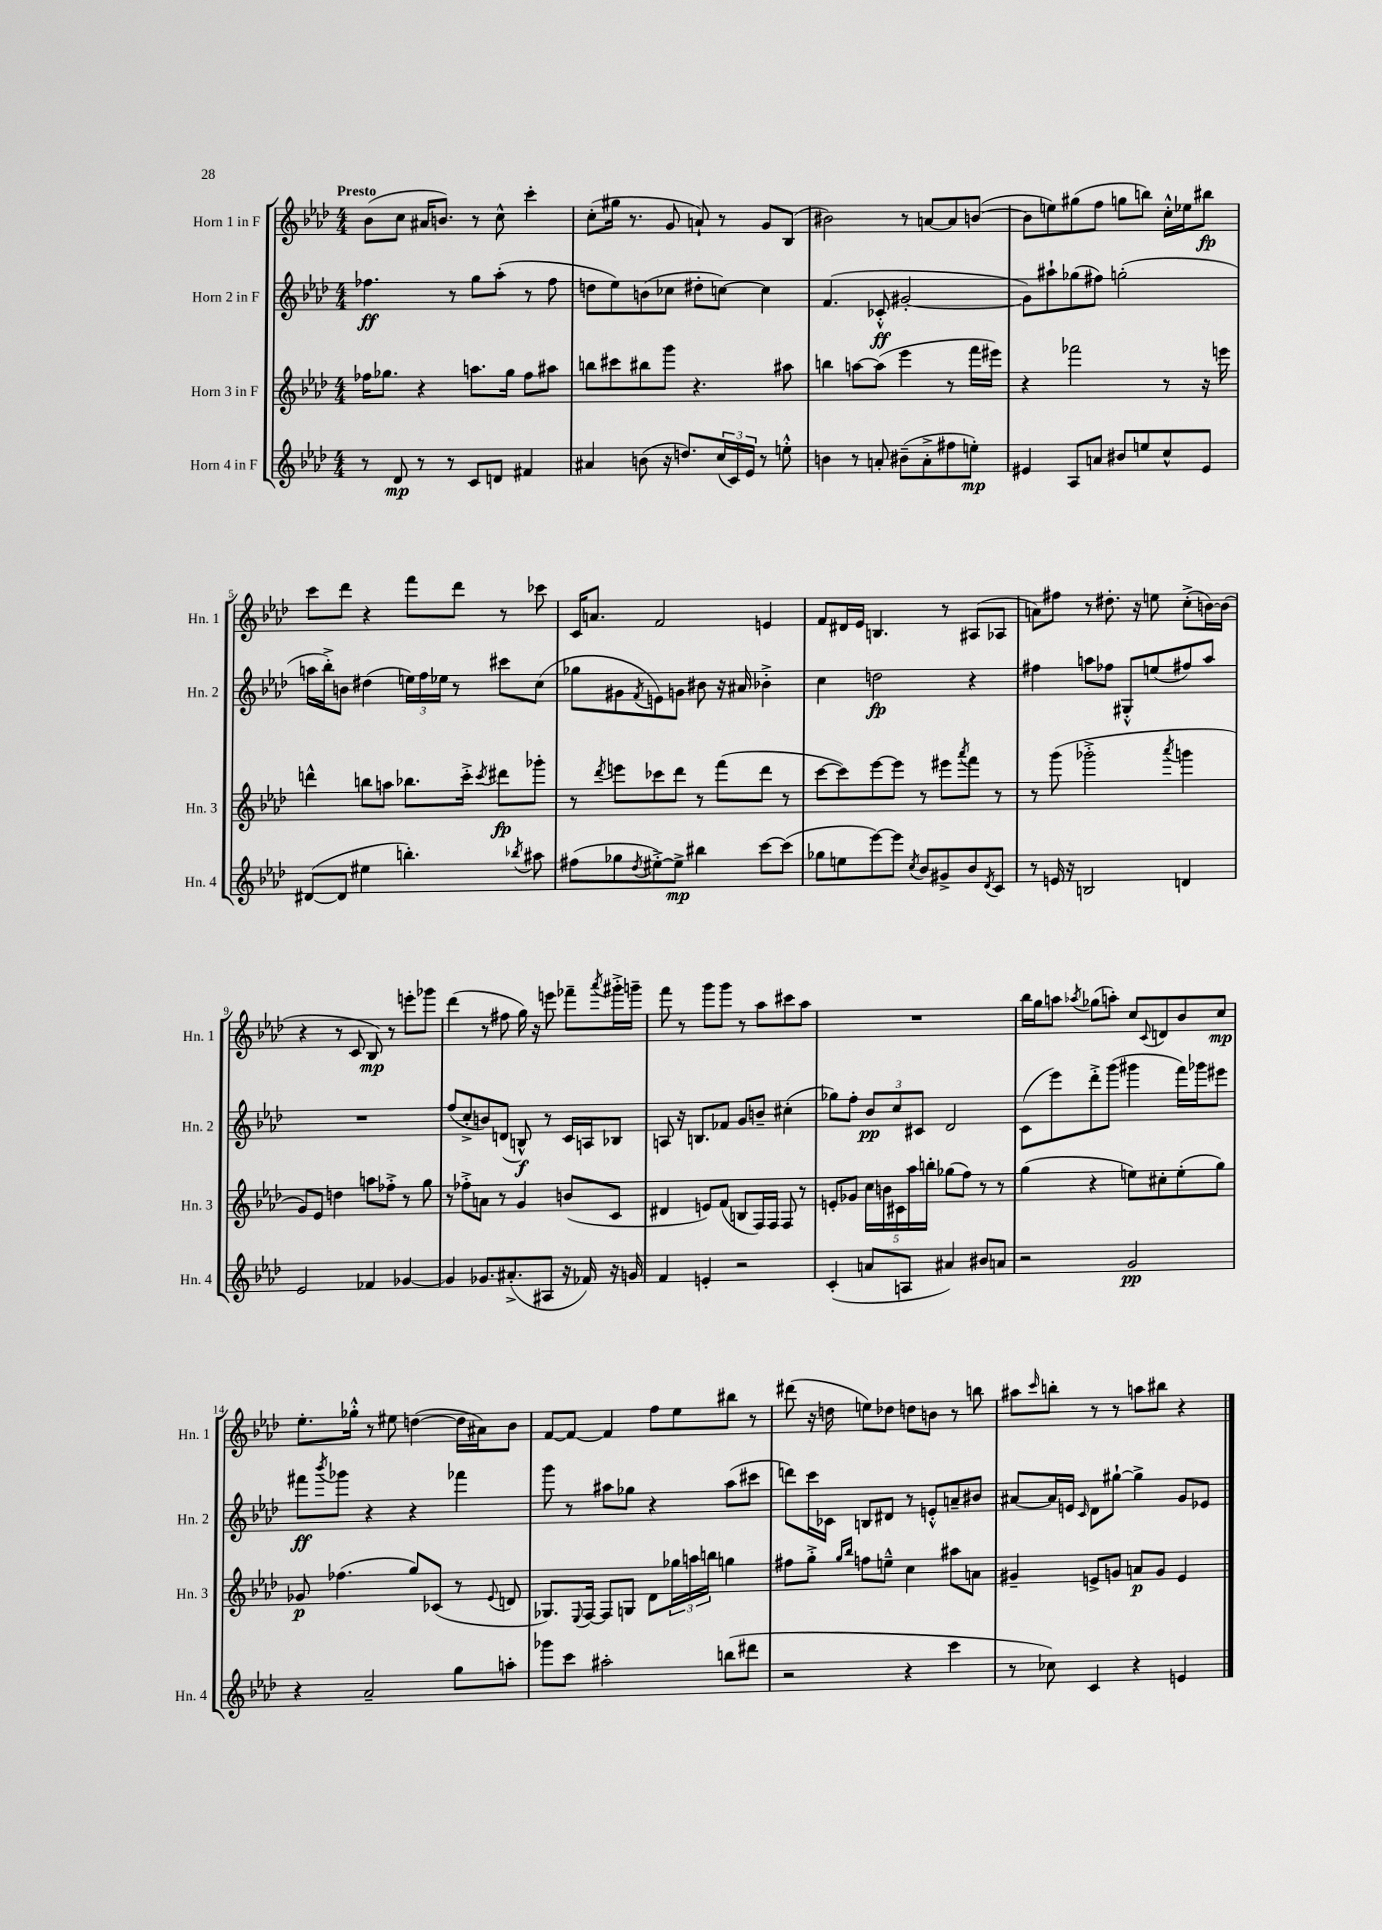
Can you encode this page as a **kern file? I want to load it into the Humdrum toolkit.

**kern	**dynam	**kern	**dynam	**kern	**dynam	**kern	**dynam
*part4	*part4	*part3	*part3	*part2	*part2	*part1	*part1
*staff4	*staff4	*staff3	*staff3	*staff2	*staff2	*staff1	*staff1
*I"Horn 4 in F	*	*I"Horn 3 in F	*	*I"Horn 2 in F	*	*I"Horn 1 in F	*
*I'Hn. 4	*	*I'Hn. 3	*	*I'Hn. 2	*	*I'Hn. 1	*
*clefG2	*	*clefG2	*	*clefG2	*	*clefG2	*
*k[b-e-a-d-]	*	*k[b-e-a-d-]	*	*k[b-e-a-d-]	*	*k[b-e-a-d-]	*
*M4/4	*	*M4/4	*	*M4/4	*	*M4/4	*
=1	=1	=1	=1	=1	=1	=1	=1
!	!	!	!	!	!	!LO:TX:a:B:t=Presto	!
8r	.	16ff-X\KL	.	4.ff-X\	ff	(8b-\L	.
.	.	8.gg-X\J	.	.	.	.	.
8d-/	mp	.	.	.	.	8cc\J	.
8r	.	4r	.	.	.	16a#X/KL	.
.	.	.	.	.	.	8.bn/J)	.
8r	.	.	.	8r	.	.	.
8c/L	.	8.aan\L	.	8gg\L	.	8r	.
8dn/J	.	.	.	(8aa-'\J	.	8cc^^\	.
.	.	16gg-\Jk	.	.	.	.	.
4f#X/	.	8ff-\L	.	8r	.	4ccc'\	.
.	.	8aa#X\J	.	8ff-\	.	.	.
=2	=2	=2	=2	=2	=2	=2	=2
4a#X/	.	8bbn\L	.	8ddn\L	.	(8cc'\L	.
.	.	8ccc#X\	.	8ee-\)	.	16gg#X\Jk	.
.	.	.	.	.	.	8.r	.
(8bn\	.	8bb#X\	.	(8bn\	.	.	.
16r	.	8ggg\J	.	8cc-X\J	.	8g/	.
8.ddn/L)	.	.	.	.	.	.	.
.	.	4.r	.	8dd#X'\L	.	8an`/)	.
(24cc/L	.	.	.	[8ccn\J)	.	8r	.
24c/)	.	.	.	.	.	.	.
24e-/JJ	.	.	.	.	.	.	.
8r	.	.	.	4cc\]	.	8g/L	.
8een'^^\	.	8aa#X\	.	.	.	(8B-/J	.
=3	=3	=3	=3	=3	=3	=3	=3
4bn\	.	4bbn\	.	(4.f/	.	2b#X\)	.
8r	.	[8aan\L	.	.	.	.	.
8an'/	.	(8aa\J]	.	8c-X'^^/	ff	.	.
(8b#X~\L	.	4eee-\	.	[2g#X'/	.	8r	.
8a'^\	.	.	.	.	.	[8an/L	.
8ff#X\	.	8r	.	.	.	8a/]	.
8een'\J)	mp	16fff\LL	.	.	.	([8bn/J	.
.	.	16eee#X\JJ)	.	.	.	.	.
=4	=4	=4	=4	=4	=4	=4	=4
4e#X/	.	4r	.	8g#\L])	.	8b\L]	.
.	.	.	.	8aa#X`\	.	8een\)	.
8A-/L	.	2fff-X\	.	(8gg-X\	.	(8gg#X\	.
8an/J	.	.	.	8ff#X\J)	.	8ff\J	.
8b#X/L	.	.	.	(2ggn'\	.	8ggn\L	.
8een/	.	.	.	.	.	8bbn\J)	.
8cc^^/	.	8r	.	.	.	16cc'^^\LL	.
.	.	.	.	.	.	16ee-X\J	.
8e#/J	.	16r	.	.	.	8bb#X\J	fp
.	.	16eeen\	.	.	.	.	.
!!LO:LB:g=z
=5	=5	=5	=5	=5	=5	=5	=5
([8d#X/L	.	4dddn^^\	.	16aan\LL	.	8ccc\L	.
.	.	.	.	16bb-'^\J)	.	.	.
8d#/J]	.	.	.	8bn\J	.	8ddd-\J	.
4ee#X\	.	8bbn\L	.	(4dd#X\	.	4r	.
.	.	8aan\J	.	.	.	.	.
4.bbn'\)	.	8.bb-X\L	.	24een\LL)	.	8fff\L	.
.	.	.	.	24ff\	.	.	.
.	.	.	.	24ee-X\JJ	.	.	.
.	.	.	.	8r	.	8ddd-\J	.
.	.	16ccc'^\Jk	.	.	.	.	.
.	.	8qccc/	.	.	.	.	.
.	.	8ddd#X\L	fp	8ccc#X\L	.	8r	.
8qbb-X/	.	.	.	.	.	.	.
8aa#X\	.	8ggg-X'\J	.	(8cc\J	.	8ccc-X\	.
=6	=6	=6	=6	=6	=6	=6	=6
(8ff#X\L	.	8r	.	8gg-X\L	.	16c/KL	.
.	.	.	.	.	.	8.an/J	.
.	.	8qddd-/	.	.	.	.	.
8gg-X\	.	8eeen\L	.	8g#X\	.	.	.
8qdd-/	.	.	.	8qf/	.	.	.
[8ee#X'^\)	.	8ccc-X\	.	8en\)	.	2f/	.
8ee#^\J]	mp	8ddd-\J	.	8gn\J	.	.	.
4bb#X\	.	8r	.	8b#X\	.	.	.
.	.	(8fff\L	.	16r	.	.	.
.	.	.	.	16a#X/	.	.	.
[8ccc\L	.	8ddd-\J	.	4b-X'^\	.	4en/	.
(8ccc\J]	.	8r	.	.	.	.	.
=7	=7	=7	=7	=7	=7	=7	=7
8gg-X\L	.	[8ccc\L	.	4cc\	.	8f/L	.
8een\	.	8ccc\])	.	.	.	16d#X/L	.
.	.	.	.	.	.	16e-/JJ	.
[8eee-\)	.	[8eee-\	.	2ddn\	fp	4.Bn/	.
8eee-\J]	.	8eee-\J]	.	.	.	.	.
8qcc/	.	.	.	.	.	.	.
8b-/L	.	8r	.	.	.	.	.
8g#X^/	.	8eee#X\L	.	.	.	8r	.
.	.	8qaaa-/	.	.	.	.	.
8b-/	.	8fff\J	.	4r	.	(8A#X/L	.
8qd-/	.	.	.	.	.	.	.
8c/J	.	8r	.	.	.	8A-X/J	.
=8	=8	=8	=8	=8	=8	=8	=8
8r	.	8r	.	4ff#X\	.	8an\L)	.
16en/	.	(8ggg\	.	.	.	8ff#X\J	.
16r	.	.	.	.	.	.	.
2Bn/	.	2ggg-X'^\	.	8aan\L	.	8r	.
.	.	.	.	8ff-X\J	.	8.dd#X'\	.
.	.	.	.	8G#X'^^/L	.	.	.
.	.	.	.	.	.	16r	.
.	.	.	.	(8een/	.	8een\	.
.	.	8qaaa-/	.	.	.	.	.
4dn/	.	4gggn\	.	8ff#X/)	.	(8cc'^\L	.
.	.	.	.	8aa/J	.	[16bn\L)	.
.	.	.	.	.	.	(16b\JJ]	.
!!LO:LB:g=z
=9	=9	=9	=9	=9	=9	=9	=9
2e-/	.	8g/L)	.	1r	.	4r	.
.	.	8e-/J	.	.	.	.	.
.	.	4ddn\	.	.	.	8r	.
.	.	.	.	.	.	8c/	.
4f-X/	.	8aan\L	.	.	.	8B-/)	mp
.	.	8ff-X'^\J	.	.	.	8r	.
[4g-X/	.	8r	.	.	.	8eeen'\L	.
.	.	8gg\	.	.	.	8ggg-X\J	.
=10	=10	=10	=10	=10	=10	=10	=10
4g-/]	.	8r	.	(8ff/L	.	(4ddd-\	.
.	.	8ff-X'^\L	.	8cc'^/	.	.	.
8.g-X/L	.	8an\J	.	8bn/)	.	8r	.
.	.	8r	.	(8dn/J	.	8ff#X\	.
(8.a#X'^/	.	.	.	.	.	.	.
.	.	4g/	.	8Bn^^/)	f	16gg\)	.
.	.	.	.	.	.	16r	.
8A#X/J	.	.	.	8r	.	8eeen\	.
16r	.	(8bn/L	.	16c/LL	.	8fff-X~\L	.
16f-X/)	.	.	.	16An/J	.	.	.
.	.	.	.	.	.	8qaaa-/	.
16r	.	8c/J	.	8B-X/J	.	16ggg#X'^\L	.
16gn/	.	.	.	.	.	16gggn~\JJ	.
=11	=11	=11	=11	=11	=11	=11	=11
4f/	.	4d#X/	.	8An/	.	8fff\	.
.	.	.	.	16r	.	8r	.
.	.	.	.	8.Bn/L	.	.	.
4en'/	.	8en/L)	.	.	.	8ggg\L	.
.	.	(8f/J	.	8f-X/J	.	8ggg\J	.
2r	.	8Bn/L	.	8g/L	.	8r	.
.	.	16F/L)	.	8bn~/J	.	8aa-\L	.
.	.	16F/JJ	.	.	.	.	.
.	.	8F/	.	(4cc#X'\	.	8ccc#X\	.
.	.	8r	.	.	.	8aa-\J	.
=12	=12	=12	=12	=12	=12	=12	=12
(4c'/	.	8en'/L	.	8gg-X\L)	.	1r	.
.	.	8g-X/J	.	8ff'\J	.	.	.
8an/L	.	20cc\LL	.	12b-/L	pp	.	.
.	.	20bn\	.	.	.	.	.
.	.	.	.	12cc/	.	.	.
.	.	20c#X\	.	.	.	.	.
8An/J	.	.	.	.	.	.	.
.	.	20aa-\	.	.	.	.	.
.	.	.	.	12c#X/J	.	.	.
.	.	20bbn'\JJ	.	.	.	.	.
4a#X/)	.	(8gg-X\L	.	2d-/	.	.	.
.	.	8ff\J)	.	.	.	.	.
8b#X/L	.	8r	.	.	.	.	.
8an/J	.	8r	.	.	.	.	.
=13	=13	=13	=13	=13	=13	=13	=13
2r	.	(4gg\	.	(8c\L	.	16bb-\LL	.
.	.	.	.	.	.	16gg\J	.
.	.	.	.	8eee-\)	.	8aan\J	.
.	.	.	.	.	.	8qaa-X/	.
.	.	4r	.	8ddd-'^\	.	(8gg-X\L	.
.	.	.	.	(8ggg\J	.	8aan'\J)	.
2g/	pp	8een\L)	.	4ggg#X\	.	8cc/L	.
.	.	.	.	.	.	8qqc/	.
.	.	8cc#X'\	.	.	.	8dn/	.
.	.	(8ee'\	.	16fff\LL)	.	8b-/	.
.	.	.	.	16ggg-X\J	.	.	.
.	.	8gg\J)	.	8eee#X\J	.	8cc/J	mp
!!LO:LB:g=z
=14	=14	=14	=14	=14	=14	=14	=14
4r	.	8g-X/	p	8fff#X\L	ff	8.ee-'\L	.
.	.	.	.	8qbbb-/	.	.	.
.	.	(4.ff-X\	.	8ggg-X\J	.	.	.
.	.	.	.	.	.	16gg-X'^^\Jk	.
2a-~/	.	.	.	4r	.	8r	.
.	.	.	.	.	.	8ee#X\	.
.	.	8gg/L)	.	4r	.	([4ddn\	.
.	.	(8c-X/J	.	.	.	.	.
8gg\L	.	8r	.	4fff-X\	.	16dd\LL]	.
.	.	.	.	.	.	16a#X\J)	.
.	.	8qqe-/	.	.	.	.	.
8aan'\J	.	8dn/	.	.	.	8b-\J	.
=15	=15	=15	=15	=15	=15	=15	=15
8ggg-X\L	.	8.G-X/L)	.	8ggg\	.	[8f/L	.
8ccc\J	.	.	.	8r	.	8f/J_	.
.	.	8qqE-/	.	.	.	.	.
.	.	[16F/Jk	.	.	.	.	.
2aa#X'\	.	8F/L]	.	8aa#X\L	.	4f/]	.
.	.	8Gn/J	.	8gg-X\J	.	.	.
.	.	8d-\L	.	4r	.	8ff\L	.
.	.	24gg-X\L	.	.	.	8ee-\	.
.	.	24aan\	.	.	.	.	.
.	.	24bbn\JJ	.	.	.	.	.
(8bbn\L	.	4ggn\	.	(8aa#\L	.	8bb#X\J	.
8ddd#X\J	.	.	.	8ccc#X\J	.	8r	.
=16	=16	=16	=16	=16	=16	=16	=16
2r	.	8ff#X\L	.	8dddn\L)	.	(8ddd#X\	.
.	.	8gg'^\J	.	16ccc\L	.	16r	.
.	.	.	.	16c-X\JJ	.	16ddn\	.
.	.	16qqgg/LL	.	.	.	.	.
.	.	16qqbb-/JJ	.	.	.	.	.
.	.	8ffn\L	.	8Bn/L	.	8een\L)	.
.	.	8een~^^\J	.	8d#X/J	.	8dd-X\J	.
4r	.	4cc\	.	8r	.	8ddn\L	.
.	.	.	.	8en'^^/L	.	8bn\J	.
4ccc\	.	8aa#X\L	.	8an~/	.	8r	.
.	.	8an\J	.	8b#X/J	.	8bbn\	.
=17	=17	=17	=17	=17	=17	=17	=17
8r	.	4g#X~/	.	[8a#X/L	.	8aa#X\L	.
.	.	.	.	.	.	16qqccc/	.
8cc-X\)	.	.	.	16a#/L]	.	8bbn'\J	.
.	.	.	.	16en/JJ	.	.	.
.	.	.	.	16qqc/	.	.	.
4c/	.	8en^/L	.	8d-\L	.	8r	.
.	.	8gn/J	.	[8gg#X`\J	.	8r	.
4r	.	8an/L	p	4gg#^\]	.	8aan\L	.
.	.	8g/J	.	.	.	8bb#X\J	.
4en/	.	4e/	.	8g/L	.	4r	.
.	.	.	.	8e-X/J	.	.	.
==	==	==	==	==	==	==	==
*-	*-	*-	*-	*-	*-	*-	*-
